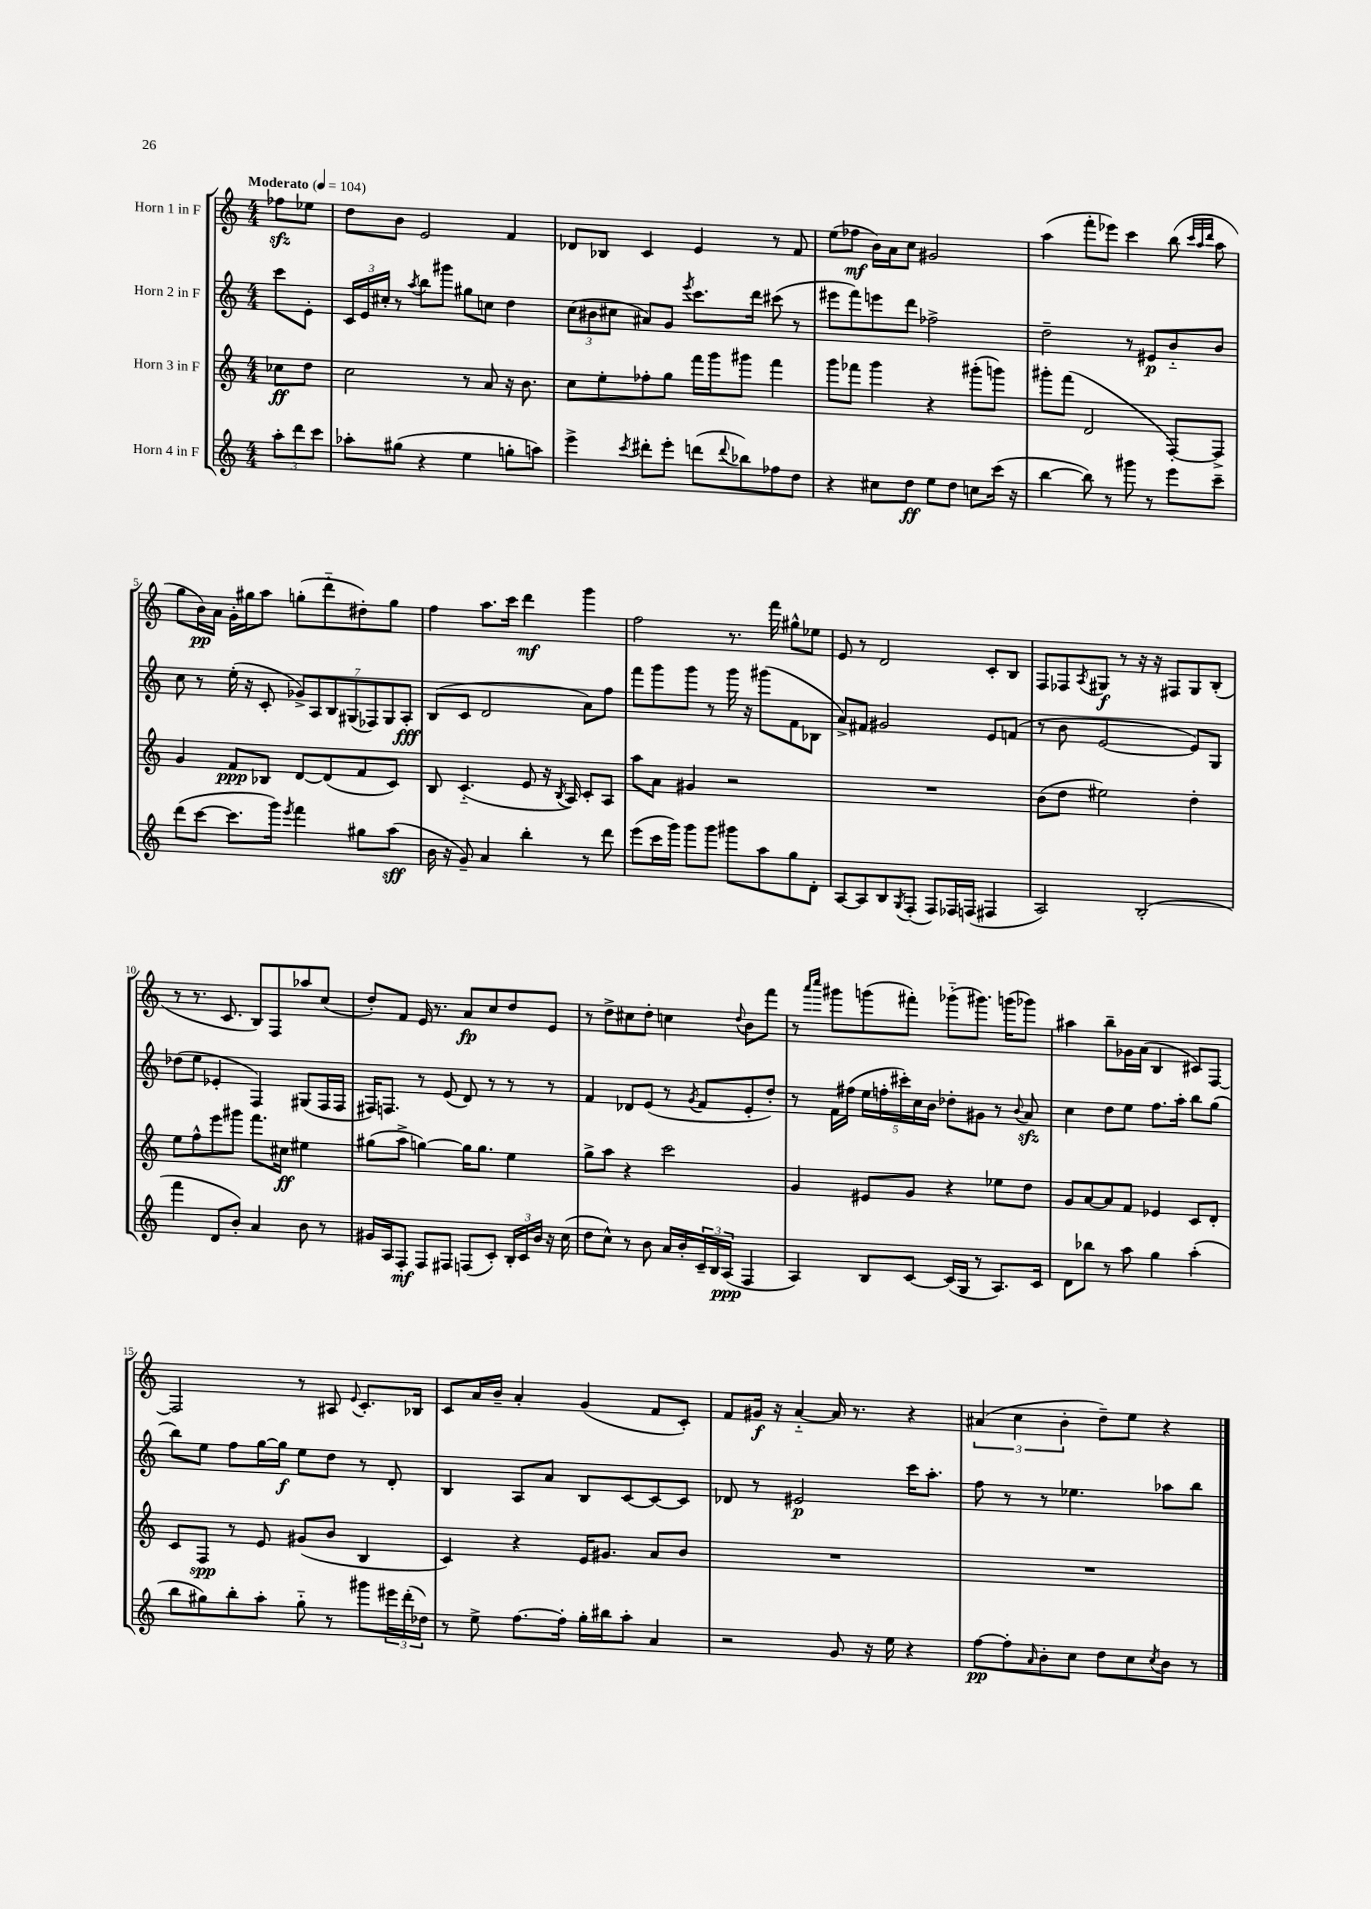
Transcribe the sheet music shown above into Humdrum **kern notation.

**kern	**kern	**kern	**kern
*staff4	*staff3	*staff2	*staff1
*clefG2	*clefG2	*clefG2	*clefG2
*k[]	*k[]	*k[]	*k[]
*M4/4	*M4/4	*M4/4	*M4/4
*MM104	*MM104	*MM104	*MM104
12aa'	8cc-	8ccc	8ff-
12ddd	.	.	.
.	8dd	8e'	8ee-
12ccc	.	.	.
=	=	=	=
8aa-'	2cc	24c	8dd
.	.	24e	.
.	.	24cc#'	.
(8gg#	.	8r	8b
.	.	8qaa	.
4r	.	8bb	2e
.	.	8ggg#	.
4ee	8r	8gg#	.
.	8a	8cc	.
8gg'	16r	4dd	4f
.	8.b	.	.
8aa)	.	.	.
=	=	=	=
4eee^	8cc	(12cc	8d-
.	.	12b#	.
.	8ee'	.	8B-
.	.	12cc#	.
8qccc	.	.	.
8ddd#'	8ff-'	8a#)	4c
8eee'	8gg	8g	.
.	.	8qeee	.
(8ddd	16fff	8.ccc	4e
.	16ggg	.	.
8qqddd	.	.	.
8bb-)	8ggg#	.	.
.	.	16ddd	.
8ff-	4fff	(8ccc#	8r
8dd	.	8r	8f
=	=	=	=
4r	8ggg	8eee#	(8ee
.	8fff-	8fff)	8ff-
8cc#	4ggg	8eee	16b)
.	.	.	16a
8dd	.	8ddd	8cc
8ee	4r	2ff-^	2g#
8dd	.	.	.
8cc	(8ggg#'	.	.
(16ccc	8ggg)	.	.
16r	.	.	.
=	=	=	=
[4bb	8ggg#'	2dd~	(4aa
.	(8fff	.	.
8bb])	2d	.	8fff'
8r	.	.	8eee-)
8ggg#	.	8r	4ccc
8r	.	8e#	.
8eee	[8F')	8b'~	(8bb
.	.	.	32qqccc
.	.	.	32qqaa
.	.	.	32qqddd
8ccc~	8F^]	8b	8aa
=	=	=	=
(8ddd	4g	8cc	8gg
[8ccc	.	8r	16b)
.	.	.	16a
8.ccc]	8f	(16ee'	16g'
.	.	16r	16gg#
.	8B-	8c'	8aa
16ggg)	.	.	.
8qeee	.	.	.
4fff	[8d	14g-^)	(8gg'
.	.	14A	.
.	(8d]	.	8ddd'~
.	.	14B	.
.	.	(14G#	.
8gg#	8f	.	8dd#')
.	.	14F-)	.
.	.	14G#	.
(8aa	8c)	.	8gg
.	.	14A'	.
=	=	=	=
16b	8B	(8B	4ff
16r	.	.	.
8g~)	(4.c'~	8c	.
4a	.	2d	8.aa
.	.	.	16ccc
4bb'	8e	.	4ddd
.	16r	.	.
.	8qB	.	.
.	16A)	.	.
8r	8c'	8a)	4ggg
8ddd	8A	8ff	.
=	=	=	=
(8eee	8aa	8fff	2ff
16ccc	8a	8ggg	.
16ggg)	.	.	.
8ggg	4g#	8ggg	.
8ggg	.	8r	.
8ggg#	2r	16ggg	8.r
.	.	16r	.
8aa	.	(8ggg#	.
.	.	.	16fff
8gg	.	8f	8gg#^^
8d'	.	8B-	8ee-
=	=	=	=
[8A	1r	8a^)	8e
8A]	.	8f#	8r
8B	.	2g#	2d
8qG	.	.	.
(8F'	.	.	.
8F)	.	.	.
16F-	.	.	.
(16F	.	.	.
4F#	.	8e	8c'
.	.	(8f	8B
=	=	=	=
2A)	(8b	8r	8F
.	8dd	8b	8F-
.	.	.	8qA
.	2ee#)	[2e	8G#
.	.	.	8r
(2B'	.	.	16r
.	.	.	16r
.	.	.	8F#
.	4dd'	8e])	8G#
.	.	8G	(8B'
=	=	=	=
4fff	8ee	(8dd-	8r
.	8ff^^	8ee	8.r
8d	8eee	4e-'	.
.	.	.	8.c
8b')	8ggg#	.	.
4a	8.fff	4F)	8B)
.	.	.	8F
.	16cc#	.	.
8b	4ee#	(8G#	8aa-
8r	.	16F	(8cc
.	.	16F	.
=	=	=	=
16g#	(8gg#	16F#)	8dd')
16A	.	8.F	.
8F'	8aa^	.	8f
8F	[4gg)	8r	16e
.	.	.	8.r
8F#	.	(8e	.
(8F	16gg]	8d)	8a
.	8.gg	.	.
8c')	.	8r	8cc
24B'	4ee	8r	8dd
24c	.	.	.
24b	.	.	.
16r	.	8r	8e
(16cc	.	.	.
=	=	=	=
8dd	8gg^	4f	8r
8cc^^)	8aa	.	8dd^
8r	4r	8d-	8cc#
8b	.	(8e	8dd'
16a	2ccc	8r	4cc
16b'	.	.	.
.	.	8qg	.
24c~	.	8f	.
24B	.	.	.
(24A	.	.	.
.	.	.	8qqdd
4F	.	8e'	8b
.	.	8dd')	8fff
=	=	=	=
4A)	4g	8r	8r
.	.	.	16qqaaa
.	.	.	16qqcccc
.	.	16f	8ggg#
.	.	(16ff#	.
8B	8e#	20ee	(8ggg
.	.	20ff'	.
.	.	20ccc#')	.
[8c	8g	.	8fff#')
.	.	20cc	.
.	.	20b	.
(16c]	4r	8dd-'	(8ggg-'~
16G	.	.	.
8r	.	8g#	8.ggg#)
8.A)	8ee-	8r	.
.	.	.	(16ggg
.	.	8qqb	.
.	8dd	8a	8ggg-)
16c	.	.	.
=	=	=	=
8d	8g	4cc	4aa#
8bb-	[8a	.	.
8r	8a]	8dd	8bb~
8aa	8f	8ee	16g-
.	.	.	(16a
4gg	4e-	8.ff	4B
.	.	16aa'	.
(4aa'	8c	8bb	8c#)
.	8d'	(8gg	[8F
=	=	=	=
8bb	8c	8bb)	2F]
8gg#)	8F	8ee	.
8bb'	8r	8ff	.
8aa'	8e	[16gg	.
.	.	16gg]	.
8gg#'~	(8g#	8ee	8r
8r	8b	8dd	8A#
.	.	.	8qqe
8ggg#	4B	8r	8.c'
24eee#	.	8d'	.
(24ddd'	.	.	.
.	.	.	16B-
24dd-)	.	.	.
=	=	=	=
8r	4c)	4B	8c
8ee^	.	.	16a
.	.	.	16b~
[8.ff	4r	8A	4a'
.	.	8a	.
16ff']	.	.	.
16gg'	16e	8B	(4g
16bb#	8.g#	.	.
8aa'	.	[8c	.
4a	8a	8c_	8f
.	8b	8c]	8c')
=	=	=	=
2r	1r	8d-	8f
.	.	8r	16g#
.	.	.	16r
.	.	2e#	[4a'~
8g	.	.	16a]
.	.	.	8.r
16r	.	.	.
16ee	.	.	.
4r	.	16ccc	4r
.	.	8.aa'	.
=	=	=	=
[8ff	1r	8ff	(6a#
8ff']	.	8r	.
.	.	.	6cc
16qqa	.	.	.
8b'	.	8r	.
.	.	.	6b'
8cc	.	4.ee-	.
8dd	.	.	8dd~)
8cc	.	.	8ee
8qcc	.	.	.
8b	.	8aa-	4r
8r	.	8bb	.
==	==	==	==
*-	*-	*-	*-
